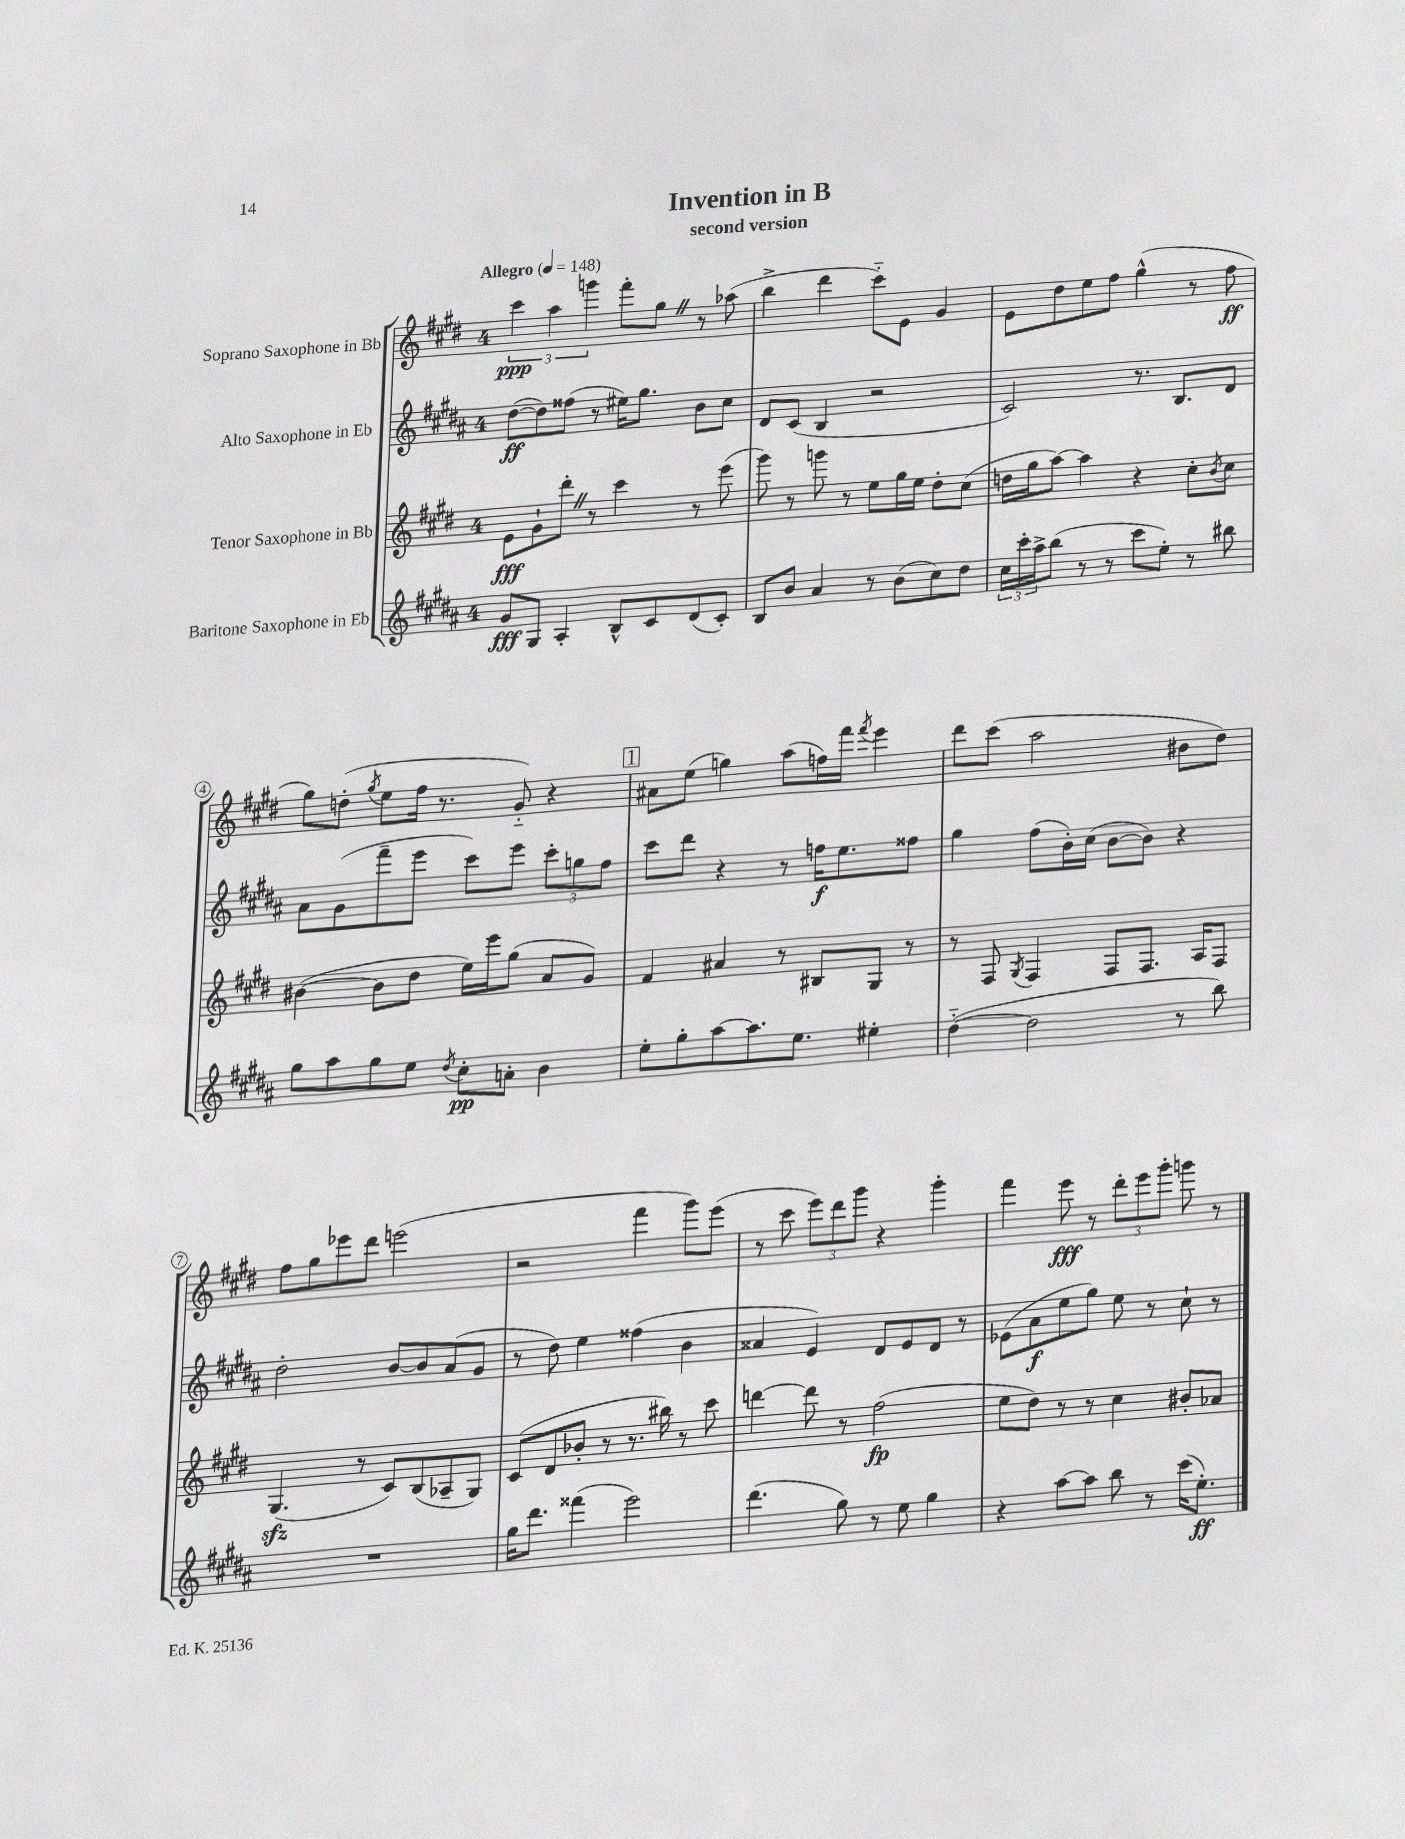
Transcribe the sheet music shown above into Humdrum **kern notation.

**kern	**dynam	**kern	**dynam	**kern	**dynam	**kern	**dynam
*part4	*part4	*part3	*part3	*part2	*part2	*part1	*part1
*staff4	*staff4	*staff3	*staff3	*staff2	*staff2	*staff1	*staff1
*I"Baritone Saxophone in Eb	*	*I"Tenor Saxophone in Bb	*	*I"Alto Saxophone in Eb	*	*I"Soprano Saxophone in Bb	*
*clefG2	*	*clefG2	*	*clefG2	*	*clefG2	*
*k[f#c#g#d#a#]	*	*k[f#c#g#d#]	*	*k[f#c#g#d#a#]	*	*k[f#c#g#d#]	*
*M4/4	*	*M4/4	*	*M4/4	*	*M4/4	*
*MM148	*	*MM148	*	*MM148	*	*MM148	*
=1	=1	=1	=1	=1	=1	=1	=1
!	!	!	!	!	!	!LO:TX:a:B:t=Allegro	!
8g#/L	fff	8e\L	fff	([8dd#\L	ff	6ccc#\	ppp
8G#/J	.	8g#`\	.	8dd#\])	.	.	.
.	.	.	.	.	.	6aa\	.
4A#'/	.	8ddd#'Z\J	.	(8ff##X\J	.	.	.
.	.	.	.	.	.	6gggn\	.
.	.	8r	.	8r	.	.	.
8B^^/L	.	4ccc#\	.	16ee#X\KL)	.	8fff#'\L	.
.	.	.	.	8.gg#\J	.	.	.
8c#/	.	.	.	.	.	8gg#Z\J	.
(8d#/	.	8r	.	8b\L	.	8r	.
8c#'/J)	.	(8eee\	.	8cc#\J	.	(8aa-X\	.
=2	=2	=2	=2	=2	=2	=2	=2
8B/L	.	8ggg#\)	.	8d#/L	.	4bb^\	.
8b/J	.	8r	.	(8c#/J	.	.	.
4a#/	.	8gggn\	.	4B/	.	4ddd#\	.
.	.	8r	.	.	.	.	.
8r	.	8ee\L	.	2r	.	8ccc#\L)	.
(8b\L	.	16gg#\L	.	.	.	8e\J	.
.	.	16ee\JJ	.	.	.	.	.
8cc#\)	.	8dd#'\L	.	.	.	4g#/	.
8dd#\J	.	(8cc#\J	.	.	.	.	.
=3	=3	=3	=3	=3	=3	=3	=3
24cc#\LL	.	16ddn\LL	.	2c#/)	.	8e\L	.
24ccc#'\	.	.	.	.	.	.	.
.	.	16gg#\J	.	.	.	.	.
24aa#^\J	.	.	.	.	.	.	.
(8bb\J	.	[8aa\J)	.	.	.	8dd#\	.
8r	.	4aa\]	.	.	.	8ee\	.
8r	.	.	.	.	.	8ff#\J	.
8ccc#\L	.	4r	.	8.r	.	(4gg#^^\	.
8ee'\J)	.	.	.	.	.	.	.
.	.	.	.	8.B/L	.	.	.
8r	.	8cc#'\L	.	.	.	8r	.
.	.	8qb/	.	.	.	.	.
8bb#X\	.	8cc#\J	.	8d#/J	.	8ff#\	ff
!!LO:LB:g=z
=4	=4	=4	=4	=4	=4	=4	=4
8gg#\L	.	([4b#X\	.	8a#\L	.	8gg#\L)	.
8aa#\	.	.	.	(8g#\	.	(8ddn'\J	.
.	.	.	.	.	.	8qgg#/	.
8gg#\	.	8b#\L]	.	8fff#~\	.	8ee\L	.
8ee\J	.	8dd#\J	.	8eee\J	.	16ff#\Jk	.
.	.	.	.	.	.	8.r	.
8qdd#/	.	.	.	.	.	.	.
8cc#'\L	pp	16ee\LL)	.	8ccc#\L)	.	.	.
.	.	16eee\J	.	.	.	.	.
8an'\J	.	(8gg#\J	.	8eee\J	.	8g#/)	.
4b\	.	8a/L	.	12ccc#'\L	.	4r	.
.	.	.	.	12ggn\	.	.	.
.	.	8g#/J)	.	.	.	.	.
.	.	.	.	12ff#\J	.	.	.
!!LO:REH:place=s1:t=1
=5	=5	=5	=5	=5	=5	=5	=5
8ee'\L	.	4f#/	.	8ccc#\L	.	8a#X\L	.
8gg#'\	.	.	.	8ddd#\J	.	(8ee\J	.
[8aa#\	.	4a#X/	.	4r	.	4ggn\)	.
8.aa#\]	.	.	.	.	.	.	.
.	.	8r	.	8r	.	(8aa\L	.
8.ee\J	.	.	.	.	.	.	.
.	.	8B#X/L	.	16ffn\KL	f	16ffn\L)	.
.	.	.	.	8.ee\	.	16fff#\JJ	.
.	.	.	.	.	.	8qfff#/	.
4ee#X'\	.	8G#/J	.	.	.	4eee\	.
.	.	8r	.	8ff##X\J	.	.	.
=6	=6	=6	=6	=6	=6	=6	=6
([4dd#\	.	8r	.	4gg#\	.	8ddd#\L	.
.	.	8F#/	.	.	.	(8ccc#\J	.
.	.	8qG#/	.	.	.	.	.
2dd#\]	.	4F#/	.	(8ff#\L	.	2aa\	.
.	.	.	.	16b'\L)	.	.	.
.	.	.	.	(16cc#\JJ	.	.	.
.	.	8F#/L	.	[8b\L	.	.	.
.	.	8.F#/J	.	8b\J])	.	.	.
8r	.	.	.	4r	.	8b#X\L	.
.	.	16A/KL	.	.	.	.	.
8bb\)	.	8F#/J	.	.	.	8dd#\J)	.
!!LO:LB:g=z
=7	=7	=7	=7	=7	=7	=7	=7
1r	.	(4.G#zz/	.	2dd#'\	.	8ff#\L	.
.	.	.	.	.	.	8gg#\	.
.	.	.	.	.	.	8eee-X\	.
.	.	8r	.	.	.	8ddd#\J	.
.	.	8c#/L)	.	[8b/L	.	(2eeen\	.
.	.	(8B/	.	8b/]	.	.	.
.	.	8A-X~/	.	(8a#/	.	.	.
.	.	8G#/J)	.	8g#/J	.	.	.
=8	=8	=8	=8	=8	=8	=8	=8
16gg#\KL	.	(8c#/L	.	8r	.	2r	.
8.ddd#\J	.	.	.	.	.	.	.
.	.	8d#/	.	8dd#\)	.	.	.
(4fff##X\	.	8b-X'/J	.	4ee\	.	.	.
.	.	8r	.	.	.	.	.
2eee\)	.	8.r	.	(4ff##X\	.	4fff#\	.
.	.	16bb#X\)	.	.	.	.	.
.	.	8r	.	4b\	.	8ggg#\L)	.
.	.	8ccc#\	.	.	.	(8eee\J	.
=9	=9	=9	=9	=9	=9	=9	=9
(4.ddd#\	.	[4dddn\	.	4a##X/	.	8r	.
.	.	.	.	.	.	8ccc#\	.
.	.	8ddd\]	.	4e/)	.	12eee\L)	.
.	.	.	.	.	.	12ddd#\	.
8gg#\)	.	8r	.	.	.	.	.
.	.	.	.	.	.	12ggg#\J	.
8r	.	(2ff#\	fp	8d#/L	.	4r	.
8ee\	.	.	.	8e/	.	.	.
4gg#\	.	.	.	8d#/J	.	4ggg#'\	.
.	.	.	.	8r	.	.	.
=10	=10	=10	=10	=10	=10	=10	=10
4r	.	8ee\L	.	(8e-X\L	.	4fff#\	.
.	.	8dd#\J)	.	8a#\	f	.	.
[8aa#\L	.	8r	.	8ee\	.	8eee\	fff
8aa#\J]	.	8r	.	8gg#\J)	.	8r	.
8bb\	.	4cc#\	.	8ee\	.	12ddd#'\L	.
.	.	.	.	.	.	12eee\	.
8r	.	.	.	8r	.	.	.
.	.	.	.	.	.	12ggg#'\J	.
(16ccc#\KL	.	8b#X'/L	.	8cc#`\	.	8gggn\	.
8.ee'\J)	ff	.	.	.	.	.	.
.	.	8a-X/J	.	8r	.	8r	.
==	==	==	==	==	==	==	==
*-	*-	*-	*-	*-	*-	*-	*-
